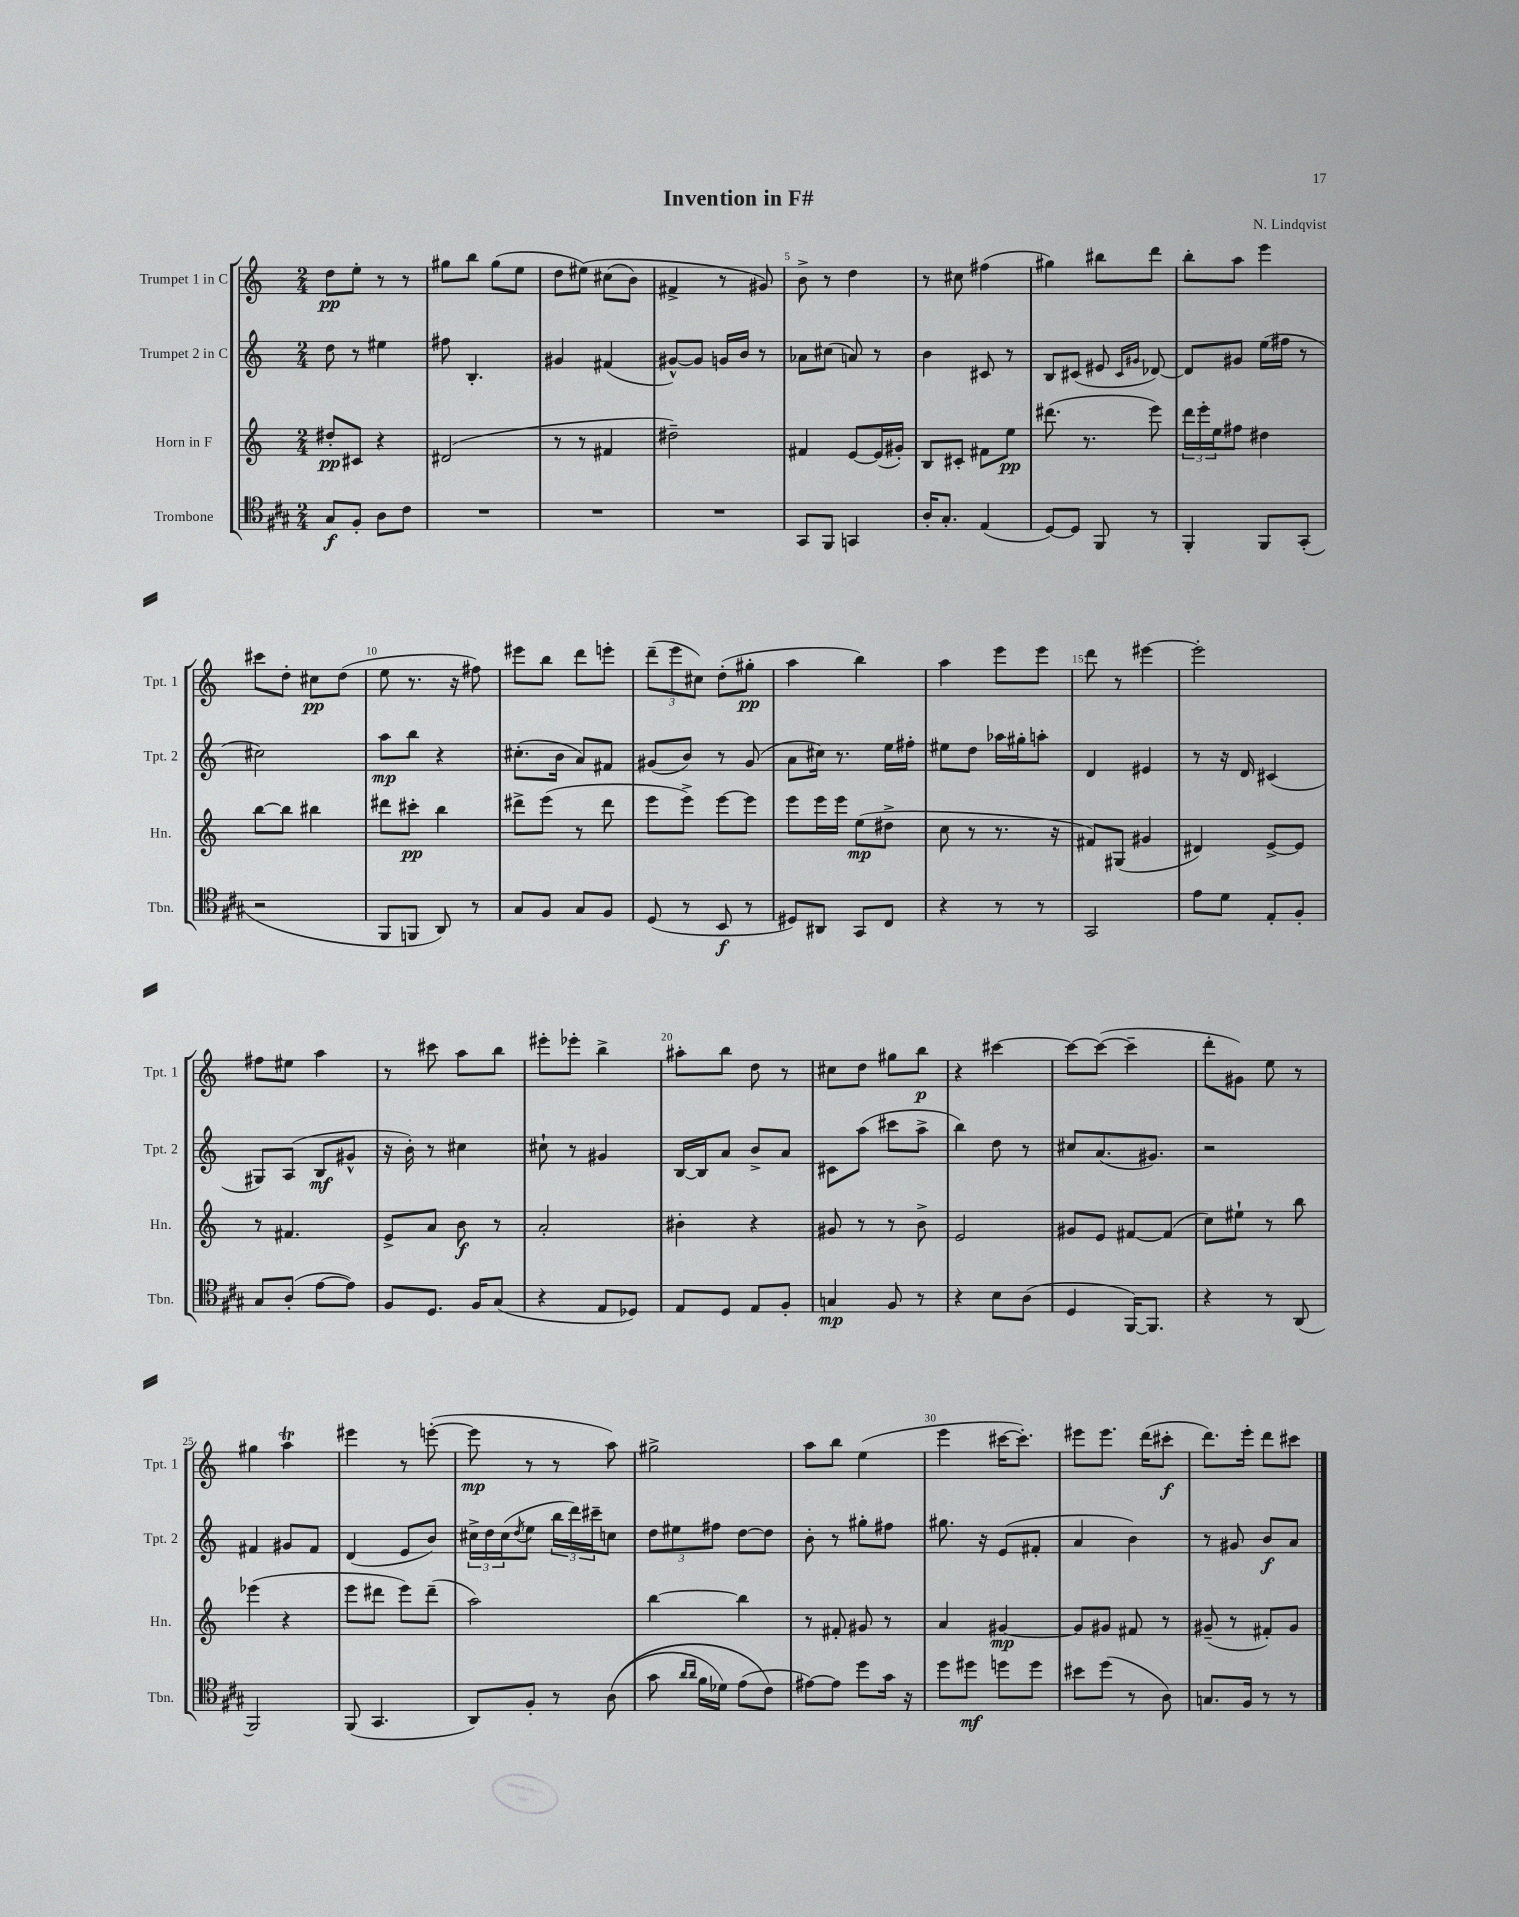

**kern	**dynam	**kern	**dynam	**kern	**dynam	**kern	**dynam
*part4	*part4	*part3	*part3	*part2	*part2	*part1	*part1
*staff4	*staff4	*staff3	*staff3	*staff2	*staff2	*staff1	*staff1
*I"Trombone	*	*I"Horn in F	*	*I"Trumpet 2 in C	*	*I"Trumpet 1 in C	*
*I'Tbn.	*	*I'Hn.	*	*I'Tpt. 2	*	*I'Tpt. 1	*
*clefC4	*	*clefG2	*	*clefG2	*	*clefG2	*
*k[f#c#g#]	*	*k[]	*	*k[]	*	*k[]	*
*M2/4	*	*M2/4	*	*M2/4	*	*M2/4	*
=1	=1	=1	=1	=1	=1	=1	=1
8G#/L	f	8dd#X'/L	pp	8dd\	.	8dd\L	pp
8F#'/J	.	8c#X/J	.	8r	.	8ee'\J	.
8A\L	.	4r	.	4ee#X\	.	8r	.
8c#\J	.	.	.	.	.	8r	.
=2	=2	=2	=2	=2	=2	=2	=2
2r	.	(2d#X/	.	8ff#X\	.	8gg#X\L	.
.	.	.	.	4.B'/	.	8bb\J	.
.	.	.	.	.	.	(8gg#\L	.
.	.	.	.	.	.	8ee\J	.
=3	=3	=3	=3	=3	=3	=3	=3
2r	.	8r	.	4g#X/	.	8dd\L	.
.	.	8r	.	.	.	(8ee#X\J)	.
.	.	4f#X/	.	(4f#X/	.	(8cc#X\L	.
.	.	.	.	.	.	8b\J)	.
=4	=4	=4	=4	=4	=4	=4	=4
2r	.	2dd#X~\)	.	[8g#X^^/L)	.	4f#X^/	.
.	.	.	.	8g#/J]	.	.	.
.	.	.	.	16gn/LL	.	8r	.
.	.	.	.	16b/JJ	.	.	.
.	.	.	.	8r	.	8g#X/)	.
=5	=5	=5	=5	=5	=5	=5	=5
8GG#/L	.	4f#X/	.	8a-X\L	.	8b^\	.
8FF#/J	.	.	.	(8cc#X\J	.	8r	.
4GGn/	.	[8e/L	.	8an/)	.	4dd\	.
.	.	(16e/L]	.	8r	.	.	.
.	.	16g#X'/JJ)	.	.	.	.	.
=6	=6	=6	=6	=6	=6	=6	=6
16A'/KL	.	8B/L	.	4b\	.	8r	.
8.G#'/J	.	.	.	.	.	.	.
.	.	8c#X'/J	.	.	.	8cc#X\	.
(4E/	.	8f#X\L	.	8c#X/	.	(4ff#X\	.
.	.	8ee\J	pp	8r	.	.	.
=7	=7	=7	=7	=7	=7	=7	=7
[8D/L)	.	(8.ddd#X\	.	8B/L	.	4gg#X\)	.
8D/J]	.	.	.	(8c#X/J	.	.	.
.	.	8.r	.	.	.	.	.
8FF#/	.	.	.	8e#X/	.	8bb#X\L	.
.	.	.	.	16qqc#/LL	.	.	.
.	.	.	.	16qqg#X/JJ	.	.	.
8r	.	8eee\)	.	[8d-X/)	.	8ddd\J	.
=8	=8	=8	=8	=8	=8	=8	=8
4FF#'/	.	24ddd\LL	.	8d-/L]	.	8bb'\L	.
.	.	24eee'\	.	.	.	.	.
.	.	24ee\J	.	.	.	.	.
.	.	8ff#X\J	.	8g#X/J	.	8aa\J	.
8FF#/L	.	4dd#X\	.	(16ee\LL	.	4eee\	.
.	.	.	.	16ff#X\JJ	.	.	.
(8GG#'/J	.	.	.	8r	.	.	.
!!LO:LB:g=z
=9	=9	=9	=9	=9	=9	=9	=9
2r	.	[8bb\L	.	2cc#X\)	.	8ccc#X\L	.
.	.	8bb\J]	.	.	.	8dd'\J	.
.	.	4bb#X\	.	.	.	8cc#X\L	pp
.	.	.	.	.	.	(8dd\J	.
=10	=10	=10	=10	=10	=10	=10	=10
8FF#/L	.	8ddd#X\L	.	8aa\L	mp	8ee\	.
8FFn/J	.	8ccc#X'\J	pp	8bb\J	.	8.r	.
8AA/)	.	4bb\	.	4r	.	.	.
.	.	.	.	.	.	16r	.
8r	.	.	.	.	.	8ff#X\)	.
=11	=11	=11	=11	=11	=11	=11	=11
8G#/L	.	8ddd#X^\L	.	(8.cc#X'\L	.	8eee#X\L	.
8F#/J	.	(8eee\J	.	.	.	8bb\J	.
.	.	.	.	16b\Jk	.	.	.
8G#/L	.	8r	.	8a/L)	.	8ddd\L	.
8F#/J	.	8ddd#\	.	8f#X/J	.	8eeen'\J	.
=12	=12	=12	=12	=12	=12	=12	=12
(8D/	.	8eee\L	.	(8g#X/L	.	(12ddd~\L	.
.	.	.	.	.	.	12eee\	.
8r	.	8eee^\J)	.	8b/J)	.	.	.
.	.	.	.	.	.	12cc#X\J)	.
8BB/	f	[8eee\L	.	8r	.	(8dd'\L	.
8r	.	8eee\J]	.	(8g#/	.	8gg#X'\J	pp
=13	=13	=13	=13	=13	=13	=13	=13
8D#X/L)	.	8eee\L	.	8a\L	.	4aa\	.
8AA#X/J	.	16eee\L	.	16cc#X\Jk)	.	.	.
.	.	16eee\JJ	.	8.r	.	.	.
8GG#/L	.	(8ee\L	mp	.	.	4bb\)	.
8C#/J	.	8dd#X^\J	.	16ee\LL	.	.	.
.	.	.	.	16ff#X'\JJ	.	.	.
=14	=14	=14	=14	=14	=14	=14	=14
4r	.	8cc\	.	8ee#X\L	.	4aa\	.
.	.	8r	.	8dd\J	.	.	.
8r	.	8.r	.	16aa-X\LL	.	8eee\L	.
.	.	.	.	16gg#X'\J	.	.	.
8r	.	.	.	8aan'\J	.	8eee\J	.
.	.	16r	.	.	.	.	.
=15	=15	=15	=15	=15	=15	=15	=15
2GG#/	.	8f#X/L)	.	4d/	.	8ddd\	.
.	.	(8G#X/J	.	.	.	8r	.
.	.	4g#X/	.	4e#X/	.	[4eee#X\	.
=16	=16	=16	=16	=16	=16	=16	=16
8e\L	.	4d#X/)	.	8r	.	2eee#'\]	.
8d\J	.	.	.	16r	.	.	.
.	.	.	.	16d/	.	.	.
8E'/L	.	[8e^/L	.	(4c#X/	.	.	.
8F#'/J	.	8e/J]	.	.	.	.	.
!!LO:LB:g=z
=17	=17	=17	=17	=17	=17	=17	=17
8G#/L	.	8r	.	8G#X/L)	.	8ff#X\L	.
(8A'/J	.	4.f#X/	.	(8A/J	.	8ee#X\J	.
[8e\L	.	.	.	8B/L	mf	4aa\	.
8e\J])	.	.	.	8g#X^^/J	.	.	.
=18	=18	=18	=18	=18	=18	=18	=18
8F#/L	.	8e^/L	.	16r	.	8r	.
.	.	.	.	16b'\)	.	.	.
8.D/J	.	8a/J	.	8r	.	8ccc#X\	.
.	.	8b\	f	4cc#X\	.	8aa\L	.
16F#/KL	.	.	.	.	.	.	.
(8G#/J	.	8r	.	.	.	8bb\J	.
=19	=19	=19	=19	=19	=19	=19	=19
4r	.	2a'/	.	8cc#X`\	.	8eee#X'\L	.
.	.	.	.	8r	.	8eee-X'\J	.
8E/L	.	.	.	4g#X/	.	4bb^\	.
8D-X/J)	.	.	.	.	.	.	.
=20	=20	=20	=20	=20	=20	=20	=20
8E/L	.	4b#X'\	.	[16B/LL	.	8aa#X'\L	.
.	.	.	.	16B/J]	.	.	.
8D/J	.	.	.	8a/J	.	8bb\J	.
8E/L	.	4r	.	8b^/L	.	8dd\	.
8F#'/J	.	.	.	8a/J	.	8r	.
=21	=21	=21	=21	=21	=21	=21	=21
4Gn/	mp	8g#X/	.	8c#X\L	.	8cc#X\L	.
.	.	8r	.	(8aa\J	.	8dd\J	.
8F#/	.	8r	.	8ccc#X\L	.	8gg#X\L	.
8r	.	8b^\	.	8aa^\J	.	8bb\J	p
=22	=22	=22	=22	=22	=22	=22	=22
4r	.	2e/	.	4bb\)	.	4r	.
8B\L	.	.	.	8dd\	.	[4ccc#X\	.
(8A\J	.	.	.	8r	.	.	.
=23	=23	=23	=23	=23	=23	=23	=23
4D/	.	8g#X/L	.	8cc#X/L	.	8ccc#\L_	.
.	.	8e/J	.	(8.a/	.	(8ccc#\J_	.
[16FF#/KL)	.	[8f#X/L	.	.	.	4ccc#~\]	.
8.FF#/J]	.	.	.	8.g#X/J)	.	.	.
.	.	(8f#/J]	.	.	.	.	.
=24	=24	=24	=24	=24	=24	=24	=24
4r	.	8cc\L)	.	2r	.	8ddd'\L	.
.	.	8ee#X`\J	.	.	.	8g#X\J)	.
8r	.	8r	.	.	.	8ee\	.
(8AA/	.	8bb\	.	.	.	8r	.
!!LO:LB:g=z
=25	=25	=25	=25	=25	=25	=25	=25
2FF#/)	.	(4eee-X\	.	4f#X/	.	4gg#X\	.
.	.	4r	.	8g#X/L	.	4aaT\	.
.	.	.	.	8f#/J	.	.	.
=26	=26	=26	=26	=26	=26	=26	=26
(8FF#/	.	8eee\L	.	(4d/	.	4eee#X\	.
4.GG#/	.	8ddd#X\J	.	.	.	.	.
.	.	8eee\L)	.	8e/L	.	8r	.
.	.	(8ddd#~\J	.	8b/J)	.	([8eeen'\	.
=27	=27	=27	=27	=27	=27	=27	=27
8AA/L)	.	2aa\)	.	24cc#X^\LL	.	8eee\]	mp
.	.	.	.	24dd\	.	.	.
.	.	.	.	(24cc#\J	.	.	.
.	.	.	.	8qdd/	.	.	.
8F#'/J	.	.	.	8ee\J	.	8r	.
8r	.	.	.	24bb\LL	.	8r	.
.	.	.	.	24ddd\)	.	.	.
.	.	.	.	24ccc#X~\J	.	.	.
((8A\	.	.	.	8ccn\J	.	8aa\)	.
=28	=28	=28	=28	=28	=28	=28	=28
8g#\	.	[4bb\	.	12dd\L	.	2gg#X^\	.
.	.	.	.	12ee#X\	.	.	.
16qqa/LL	.	.	.	.	.	.	.
16qqa/JJ	.	.	.	.	.	.	.
16f#\LL	.	.	.	.	.	.	.
.	.	.	.	12ff#X\J	.	.	.
16d-X\JJ)	.	.	.	.	.	.	.
(8e\L	.	4bb\]	.	[8dd\L	.	.	.
8c#\J)	.	.	.	8dd\J]	.	.	.
=29	=29	=29	=29	=29	=29	=29	=29
[8e#X\L)	.	8r	.	8b'\	.	8aa\L	.
8e#\J]	.	8f#X'/	.	8r	.	8bb\J	.
8dd\L	.	8g#X/	.	8gg#X'\L	.	(4ee\	.
16g#\Jk	.	8r	.	8ff#X\J	.	.	.
16r	.	.	.	.	.	.	.
=30	=30	=30	=30	=30	=30	=30	=30
8dd\L	.	4a/	.	8.gg#X\	.	4eee\	.
8dd#X\J	mf	.	.	.	.	.	.
.	.	.	.	16r	.	.	.
8ddn\L	.	[4g#X/	mp	(8e/L	.	[16ccc#X\KL	.
.	.	.	.	.	.	8.ccc#'\J])	.
8dd\J	.	.	.	8f#X'/J	.	.	.
=31	=31	=31	=31	=31	=31	=31	=31
8b#X\L	.	8g#/L]	.	4a/	.	8eee#X\L	.
(8dd\J	.	8g#X/J	.	.	.	8.eee#\J	.
8r	.	8f#X/	.	4b\)	.	.	.
.	.	.	.	.	.	(16ddd\KL	.
8A\)	.	8r	.	.	.	8ccc#X'\J	f
=32	=32	=32	=32	=32	=32	=32	=32
8.Gn/L	.	(8g#X~/	.	8r	.	8.ddd\L)	.
.	.	8r	.	8g#X/	.	.	.
16F#/Jk	.	.	.	.	.	16eee'\Jk	.
8r	.	8f#X'/L)	.	8b/L	f	8ddd\L	.
8r	.	8g#/J	.	8a/J	.	8ccc#X\J	.
==	==	==	==	==	==	==	==
*-	*-	*-	*-	*-	*-	*-	*-
